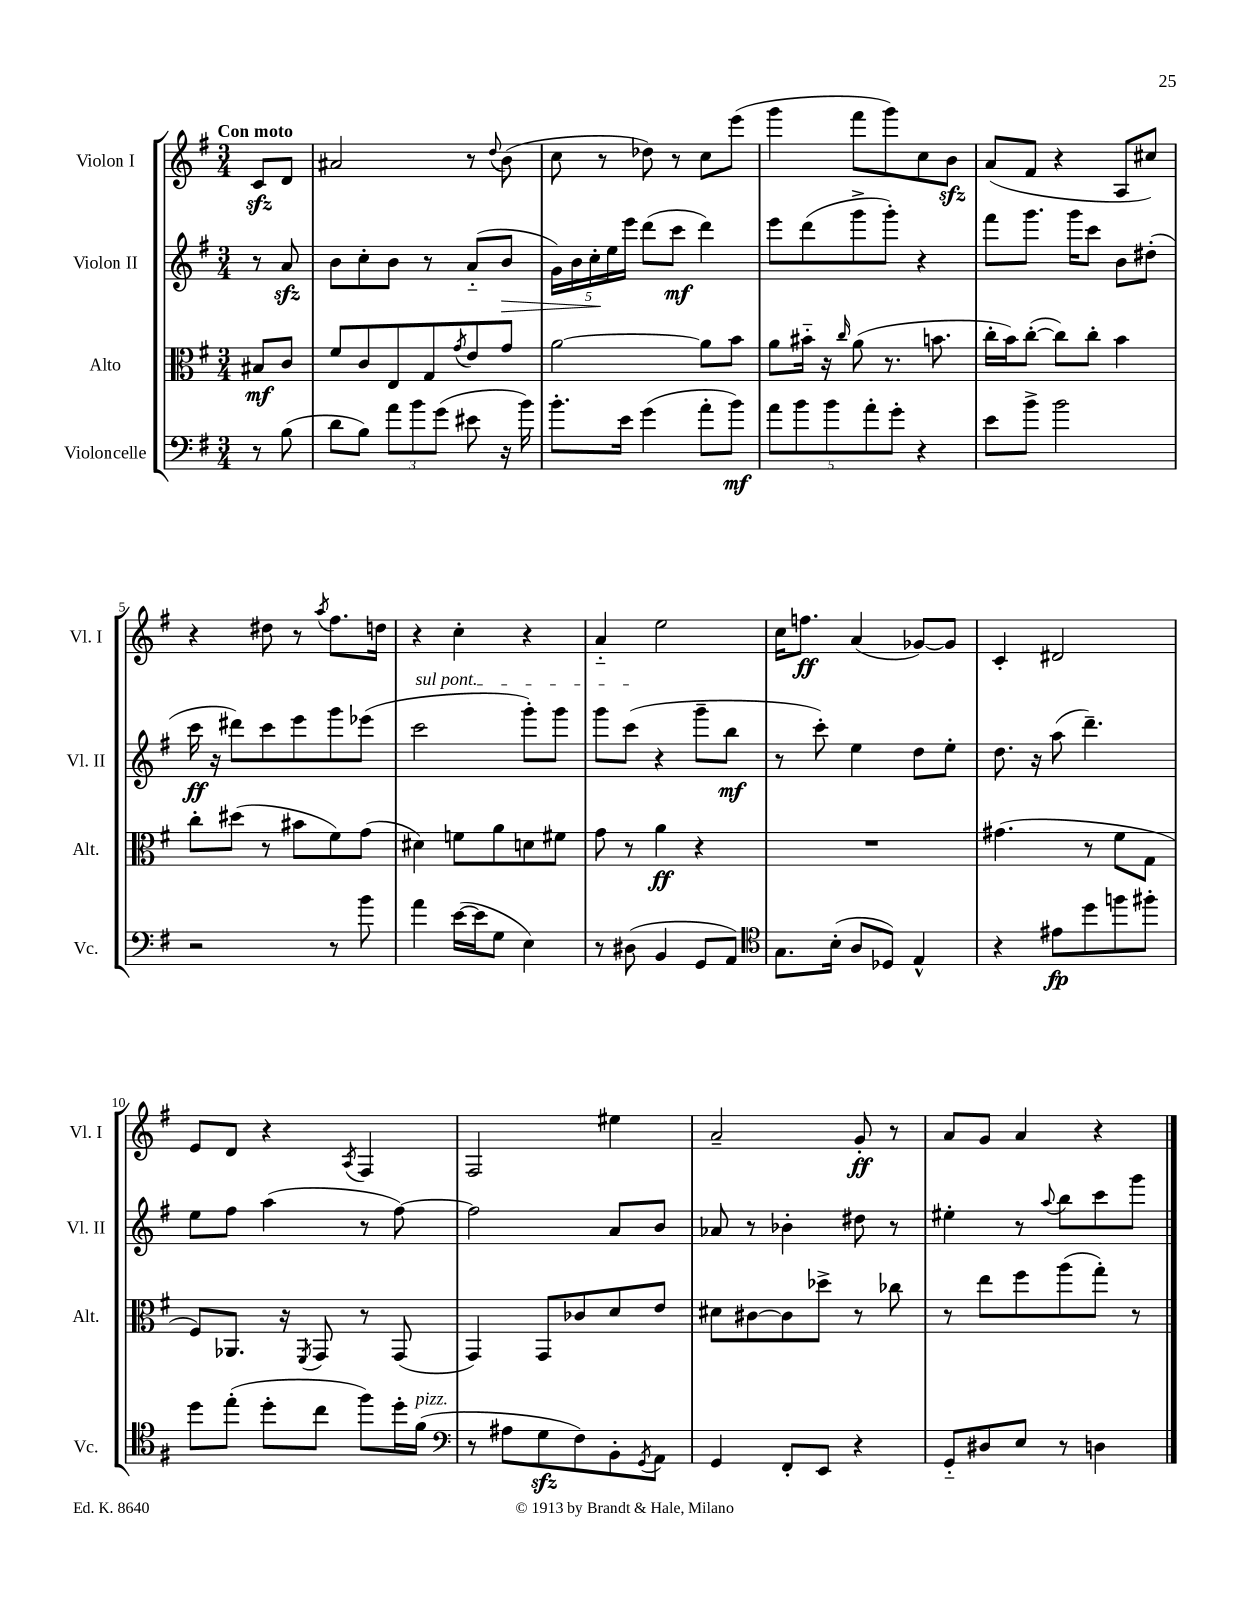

**kern	**kern	**kern	**kern
*staff4	*staff3	*staff2	*staff1
*clefF4	*clefC3	*clefG2	*clefG2
*k[f#]	*k[f#]	*k[f#]	*k[f#]
*M3/4	*M3/4	*M3/4	*M3/4
8r	8B#/L	8r	8c/L
(8B\	8c/J	8a/	8d/J
=	=	=	=
8d\L	8f#/L	8b\L	2a#/
8B\J)	8c/	8cc'\	.
12a\L	8E/	8b\J	.
12b\	.	.	.
.	8G/	8r	.
(12g\J	.	.	.
.	8qg/	.	.
8e#\	8e/	(8a'~/L	8r
.	.	.	8qqdd/
16r	8g/J	8b/J	(8b\
16b\)	.	.	.
=	=	=	=
8.b'\L	[2a\	20g\LL)	8cc\
.	.	20b\	.
.	.	20cc'\	.
.	.	.	8r
.	.	20ee\	.
16e\Jk	.	.	.
.	.	20eee\JJ	.
(4g\	.	(8ddd\L	8dd-\)
.	.	8ccc\J	8r
8a'\L	8a\]L	4ddd\)	8cc\L
8b\J)	8b\J	.	(8eee\J
=	=	=	=
10a\L	8a\L	8eee\L	4ggg\
10b\	.	.	.
.	16b#'~\Jk	(8ddd\	.
.	16r	.	.
10b\	.	.	.
.	16qqcc/	.	.
.	(8a\	8ggg^\	8fff#\L
10a'\	.	.	.
.	8.r	8ggg'\J)	8ggg\)
10g'\J	.	.	.
4r	.	4r	8cc\
.	8.b\	.	.
.	.	.	8b\J
=	=	=	=
8e\L	16cc'\LL	8fff#\L	(8a/L
.	16b\J)	.	.
8b^\J	([8cc'\J	8.ggg\J	8f#/J
2b\	8cc\]L)	.	4r
.	.	16ggg\LK	.
.	8cc'\J	8ccc\J	.
.	4b\	8b\L	8A/L
.	.	(8dd#'\J	8cc#/J)
=	=	=	=
2r	8cc'\L	16ccc\	4r
.	.	16r	.
.	(8dd#\J	8ddd#\L)	.
.	8r	8ccc\	8dd#\
.	8b#\L	8eee\	8r
.	.	.	8qaa/
8r	8f#\)	8ggg\	8.ff#\L
8b\	(8g\J	(8eee-\J	.
.	.	.	16dd\Jk
=	=	=	=
4a\	4d#\)	2ccc\	4r
([16e\LL	8f\L	.	4cc'\
16e\]J	.	.	.
8G\J	8a\	.	.
4E\)	8d\	8ggg'\L)	4r
.	8f#\J	8ggg\J	.
=	=	=	=
8r	8g\	8ggg\L	4a'~/
(8D#\	8r	(8ccc\J	.
4BB/	4a\	4r	2ee\
8GG/L	4r	8ggg~\L	.
8AA/J)	.	8bb\J	.
=	=	=	=
*clefC4	*	*	*
8.G\L	2.r	8r	16cc\LK
.	.	.	8.ff\J
.	.	8ccc'\)	.
(16B'\Jk	.	.	.
8A/L	.	4ee\	(4a/
8D-/J)	.	.	.
4E^^/	.	8dd\L	[8g-/L)
.	.	8ee'\J	8g-/]J
=	=	=	=
4r	(4.g#\	8.dd\	4c'/
.	.	16r	.
8e#\L	.	(8aa\	2d#/
8dd\	8r	4.ddd~\)	.
8ff\	8f#\L	.	.
8ff#'\J	8G\J	.	.
=	=	=	=
8dd\L	8F#/L)	8ee\L	8e/L
(8ee'\J	8.AA-/J	8ff#\J	8d/J
8dd'\L	.	(4aa\	4r
.	16r	.	.
.	8qFF#/	.	.
8cc\J	8GG/	.	.
.	.	.	8qA/
8ff#\L)	8r	8r	4F#/
16dd'\L	(8GG/	[8ff#\)	.
(16f#\JJ	.	.	.
=	=	=	=
*clefF4	*	*	*
8r	4GG/)	2ff#\]	2F#/
8A#\L	.	.	.
8G\	8GG/L	.	.
8F#\)	8c-/	.	.
8BB'\	8d/	8a/L	4ee#\
8qGG/	.	.	.
8AA\J	8e/J	8b/J	.
=	=	=	=
4GG/	8d#\L	8a-/	2a~/
.	[8c#\	8r	.
8FF#'/L	8c#\]	4b-'\	.
8EE/J	8dd-^\J	.	.
4r	8r	8dd#\	8g'/
.	8cc-\	8r	8r
=	=	=	=
8GG'~/L	8r	4ee#'\	8a/L
8D#/	8ee\L	.	8g/J
8E/J	8ff#\	8r	4a/
.	.	8qqaa/	.
8r	(8aa\	8bb\L	.
4D\	8gg'\J)	8ccc\	4r
.	8r	8ggg\J	.
==	==	==	==
*-	*-	*-	*-
